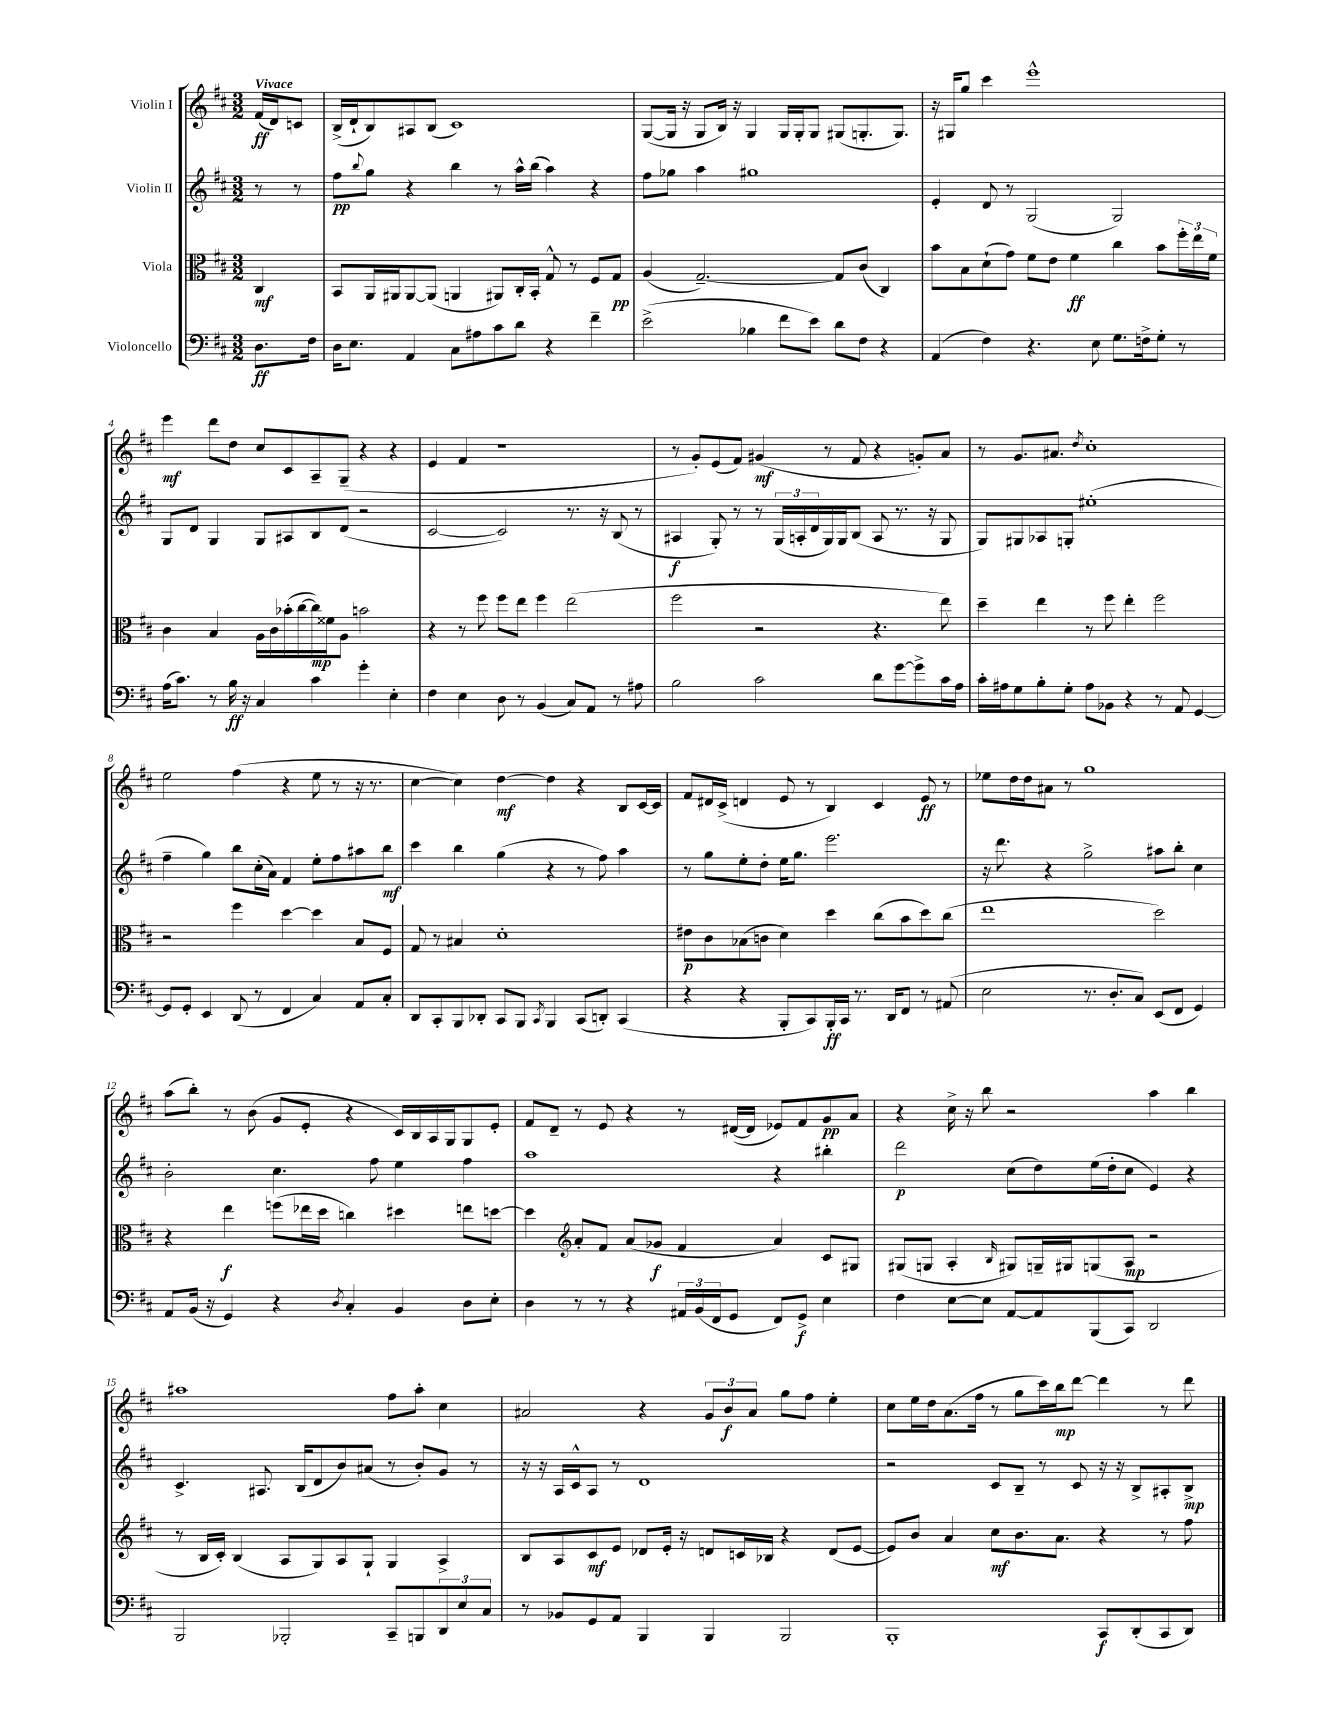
<<
\new StaffGroup <<
\new Staff = "s0" \with { instrumentName = "Violin I" } {
    \clef treble \key d \major \numericTimeSignature \time 3/2 \partial 4 \tempo "Vivace"
    fis'16\ff( d'16) c'8 |
    b16->( d'16-! b8) ais8 b8( cis'1) |
    g8~( g16 r16 g8 b16) r16 g4 g16 g16-. g8 gis8( g8.-. g8.) |
    r16 gis16 g''8 cis'''4 e'''1-^ |
    e'''4\mf d'''8 d''8 cis''8 cis'8 a8-- g8--( r4 r4 |
    e'4 fis'4 r1 |
    r8 g'8-.) e'8( fis'8) gis'4\mf( r8 fis'8 r4 g'8-.) a'8 |
    r8 g'8. ais'8. \acciaccatura { d''8 } cis''1-. |
    e''2 fis''4( r4 e''8 r8 r16 r8. |
    cis''4~ cis''4) d''4~\mf d''4 r4 b8 cis'16~ cis'16 |
    fis'8 dis'16 cis'16->( d'4 e'8 r8 b4) cis'4 e'8\ff r8 |
    ees''8 d''16 d''16 ais'8 r8 g''1 |
    a''8( b''8-.) r8 b'8( g'8 e'8-. r4 cis'16) b16 a16 g16 g8 e'8-. |
    fis'8 d'8-- r8 e'8 r4 r8 dis'16~( dis'16 ees'8) fis'8 g'8\pp a'8 |
    r4 cis''16-> r16 b''8 r2 a''4 b''4 |
    ais''1 fis''8 ais''8-. cis''4 |
    ais'2 r4 \tuplet 3/2 { g'8 b'8\f ais'8 } g''8 fis''8 e''4-. |
    cis''8 e''16 d''16 a'8.( fis''16 r8 g''8 cis'''16) b''16\mp d'''8~ d'''4 r8 d'''8 \bar "|." |
}
\new Staff = "s1" \with { instrumentName = "Violin II" } {
    \clef treble \key d \major \numericTimeSignature \time 3/2 \partial 4
    r8 r8 |
    fis''8\pp \appoggiatura { b''8 } g''8 r4 b''4 r8 a''16-^ b''16( a''4) r4 |
    fis''8 ges''8 a''4 gis''1 |
    e'4-. d'8 r8 g2( g2) |
    g8 d'8 g4 g8 ais8 b8 d'8( r2 |
    cis'2~ cis'2) r8. r16 b8( r8 |
    ais4\f g8-.) r8 r8 \tuplet 3/2 { g16( a16-. d'16 } g16) g16 b8( a8 r8. r16 g8 |
    g8) gis8 aes8 g8-. eis''1-.( |
    fis''4-- g''4) b''8 cis''16-.( a'16) fis'4 e''8-. fis''8 ais''8 b''8\mf |
    cis'''4 b''4 g''4( r4 r8 fis''8) a''4 |
    r8 g''8 e''8-. d''8-. e''16 g''8. e'''2. |
    r16 d'''8. r4 g''2-> ais''8 b''8-. cis''4 |
    b'2-. cis''4. fis''8 e''4 fis''4 |
    a''1 r4 bis''4-. |
    d'''2\p cis''8( d''8) e''16( d''16-. cis''8 e'4) r4 |
    cis'4.-> ais8. b16( d'8 b'8) ais'8( r8 b'8-.) g'8 r8 |
    r16 r16 a16 cis'16-^ a8 r8 d'1 |
    r2 cis'8 b8-- r8 cis'8 r16 r16 b8-> ais8-. b8->\mp \bar "|." |
}
\new Staff = "s2" \with { instrumentName = "Viola" } {
    \clef alto \key d \major \numericTimeSignature \time 3/2 \partial 4
    cis4\mf |
    b,8 a,16 ais,16 ais,8~ ais,8( a,4 ais,8) cis16-. b,16-. g8-^ r8 fis8 g8\pp |
    a4( g2.~--) g8 cis'8( cis4) |
    b'8 b8 d'8-!( g'8) fis'8 e'8 fis'4\ff cis''4 b'8 \tuplet 3/2 { fis''16-. e''16 fis'16 } |
    cis'4 b4 a16 cis'16 bes'16-.( cis''16~ cis''16\mp) fisis'16 a8 b'2 |
    r4 r8 fis''8 fis''8 e''8 fis''4 e''2( |
    fis''2 r2 r4. e''8) |
    d''4-- e''4 r8 fis''8 e''4-. fis''2 |
    r2 fis''4 d''4~ d''4 b8 fis8 |
    g8 r8 bis4 d'1-. |
    eis'8\p cis'8 bes8( c'8 d'4) d''4 cis''8( b'8 d''8) cis''8( |
    e''1 d''2) |
    r4 e''4\f f''8( ees''16 d''16 c''4) dis''4 e''8 d''8~ |
    d''4 \clef treble a'8-. fis'8 a'8( ges'8\f fis'4 a'4) cis'8 gis8 |
    gis8( g8 a4-. \grace { b16 } gis8) g16-- gis16 g8( a8\mp r2 |
    r8 b16 cis'16-.) b4( a8 g8) a8 g8-! g4 a4-> |
    b8 a8 cis'8\mf e'8 des'8 e'16-. r16 d'8 c'16 bes16 r4 d'8( e'8~ |
    e'8) b'8 a'4 cis''8\mf b'8. a'8. r4 r8 fis''8 \bar "|." |
}
\new Staff = "s3" \with { instrumentName = "Violoncello" } {
    \clef bass \key d \major \numericTimeSignature \time 3/2 \partial 4
    d8.\ff fis16 |
    d16 e8. a,4 cis8 ais8 cis'8 d'8 r4 fis'4-- |
    e'2->( bes4 fis'8 e'8) d'8 fis8 r4 |
    a,4( fis4) r4. e8 g8. f16-> g8-. r8 |
    a16( cis'8.) r8 b16\ff r16 cis4 cis'4 g'4-. e4-. |
    fis4 e4 d8 r8 b,4( cis8) a,8 r8 ais8 |
    b2 cis'2 d'8 g'8~ g'8-> cis'16 a16 |
    cis'16-. ais16 g8 b8-. g8-. ais8 bes,8 r4 r8 a,8 g,4~ |
    g,8 g,8-. e,4 d,8( r8 fis,4 cis4) a,8 cis8-. |
    d,8 cis,8-. b,,8 des,8-. cis,8 b,,8 \acciaccatura { cis,8 } b,,4 cis,8( d,8-.) cis,4( |
    r4 r4 b,,8-. cis,8) b,,16-.\ff cis,16 r8. d,16 fis,8 r8 ais,8( |
    e2 r8. d8.-. cis8) e,8( fis,8 g,4) |
    a,8 b,16( r16 g,4) r4 \acciaccatura { d8 } cis4-. b,4 d8 e8-. |
    d4 r8 r8 r4 \tuplet 3/2 { ais,16 b,16( fis,16 } g,8 fis,8) g,8->\f e4 |
    fis4 e8~ e8 a,8~ a,8 b,,8( cis,8) d,2 |
    b,,2 bes,,2-. cis,8-- b,,8 \tuplet 3/2 { d,8 e8 cis8 } |
    r8 bes,8 g,8 a,8 b,,4 b,,4 b,,2 |
    b,,1-. cis,8\f d,8-.( cis,8 d,8) \bar "|." |
}
>>
>>
